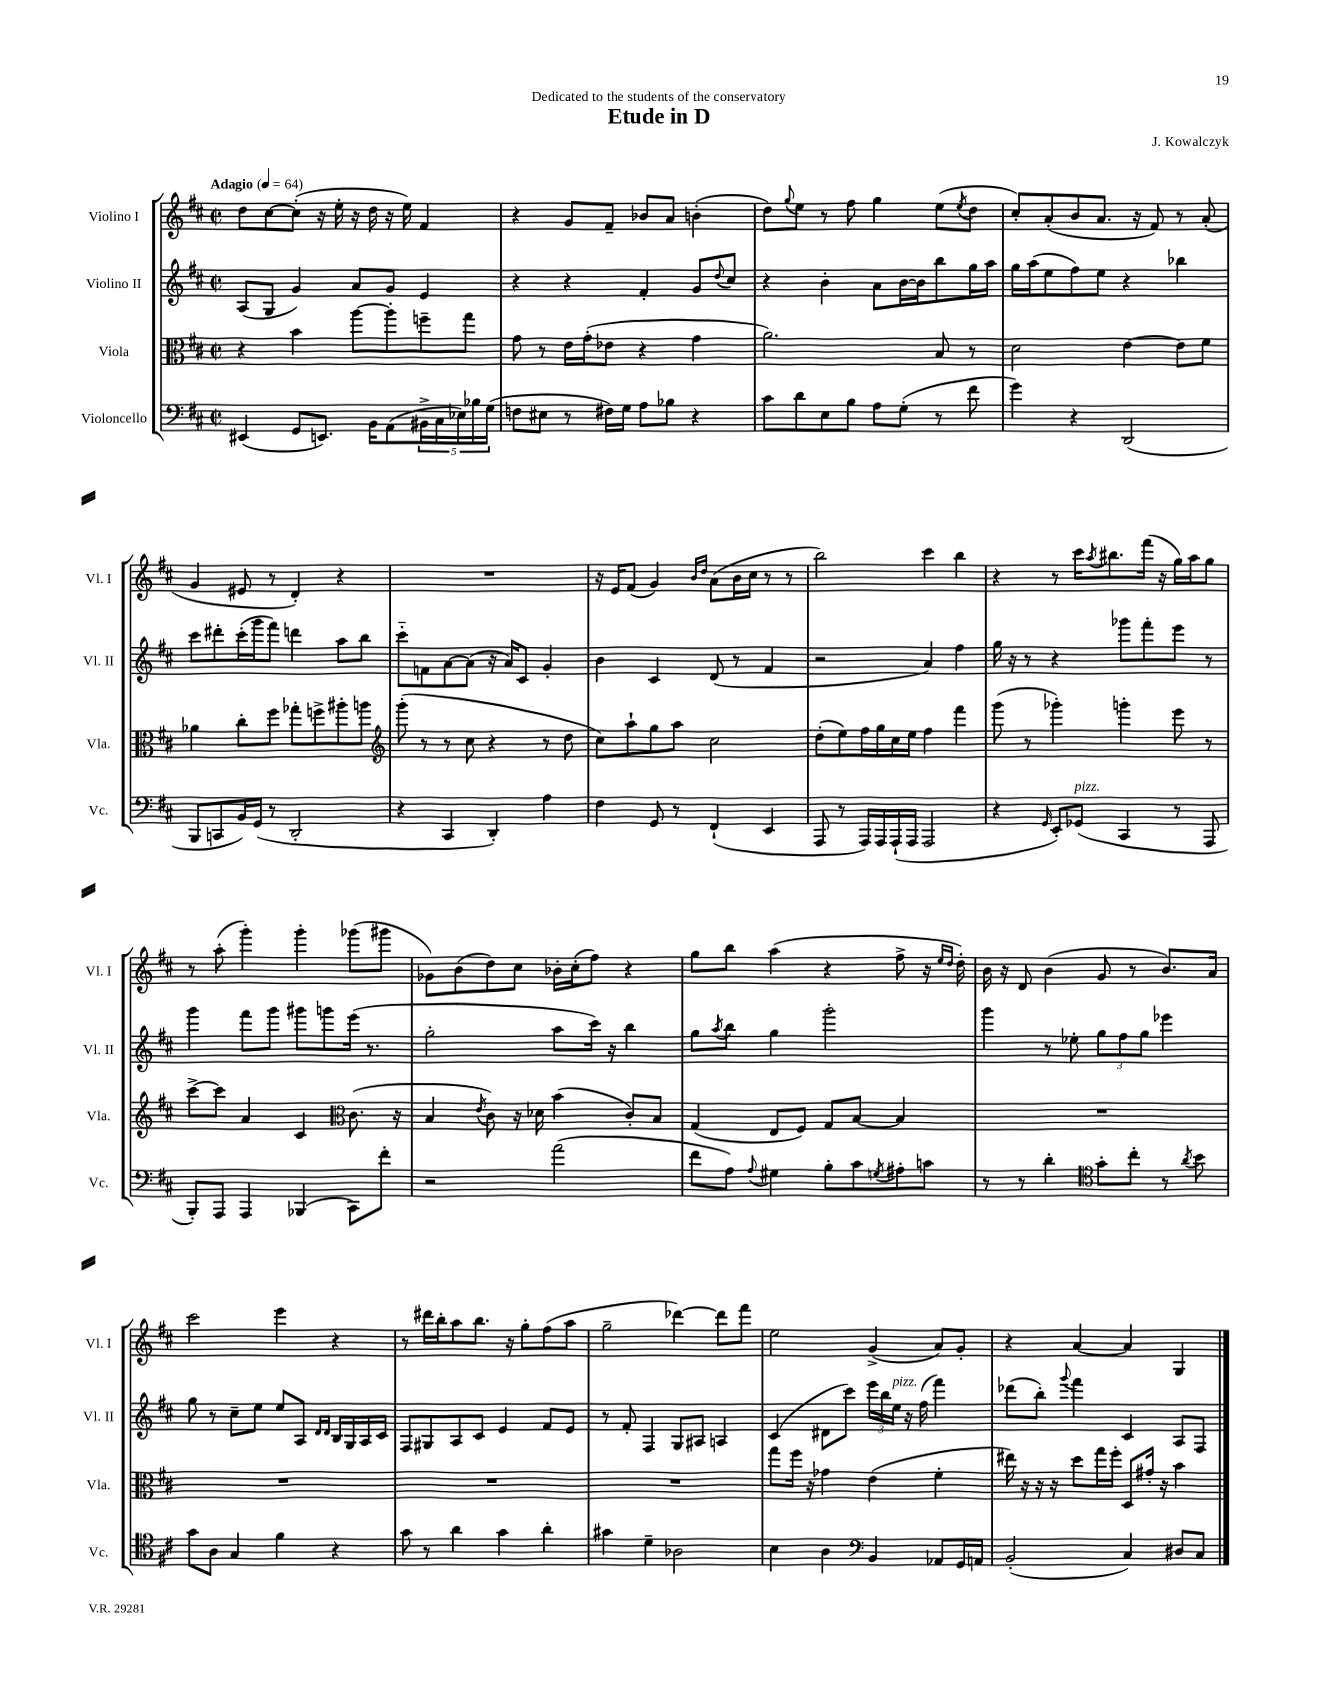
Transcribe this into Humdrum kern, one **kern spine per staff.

**kern	**kern	**kern	**kern
*staff4	*staff3	*staff2	*staff1
*clefF4	*clefC3	*clefG2	*clefG2
*k[f#c#]	*k[f#c#]	*k[f#c#]	*k[f#c#]
*M2/2	*M2/2	*M2/2	*M2/2
*met(c|)	*met(c|)	*met(c|)	*met(c|)
*MM64	*MM64	*MM64	*MM64
(4EE#	4r	(8A	8dd
.	.	8G	[8cc#
8GG	4b	4g)	(8cc#']
8.EE)	.	.	16r
.	.	.	16ee'
.	[8aa	8a	16r
16BB	.	.	16dd
(8AA	8aa']	8g	16r
.	.	.	16ee)
20BB#^	8ff~	4e	4f#
20C#	.	.	.
20E-)	.	.	.
.	8gg	.	.
20B-	.	.	.
(20G	.	.	.
=	=	=	=
8F	8g	4r	4r
8E#	8r	.	.
8r	16e	4r	8g
.	(16g'	.	.
16F#)	8e-	.	8f#~
16G	.	.	.
8A	4r	4f#'	8b-
8B-	.	.	8a
4r	4g	8g	(4b'
.	.	8qqdd	.
.	.	8cc#	.
=	=	=	=
8c#	2.a)	4r	8dd)
.	.	.	8qqgg
8d	.	.	8ee
8E	.	4b'	8r
8B	.	.	8ff#
8A	.	8a	4gg
(8G'	.	[16b	.
.	.	16b]	.
8r	8B	8bb	(8ee
.	.	.	8qee
8f#	8r	16gg	8dd
.	.	16aa	.
=	=	=	=
4g)	2d	16gg	8cc#')
.	.	(16aa	.
.	.	8ee	(8a'
4r	.	8ff#)	8b
.	.	8ee	8.a
(2DD	[4e	4r	.
.	.	.	16r
.	.	.	8f#)
.	8e]	4bb-	8r
.	8f#	.	(8a'
=	=	=	=
8BBB	4a-	8ccc#	4g
8CC	.	8ddd#'	.
16BB)	8cc#'	(16ccc#'	8e#
(16GG	.	16ggg	.
8r	8ff#	8fff#)	8r
2DD'	8gg-'	4ddd	4d')
.	8ff^	.	.
.	8aa#'	8aa	4r
.	8aa	8bb	.
=	=	=	=
*	*clefG2	*	*
4r	(8ggg'	8ccc#'~	1r
.	8r	8f	.
4CC#	8r	[8a	.
.	8cc#	(8a]	.
4DD')	4r	16r	.
.	.	16a)	.
.	.	8c#	.
4A	8r	4g'	.
.	8dd	.	.
=	=	=	=
4F#	8cc#)	4b	16r
.	.	.	16e
.	8aa`	.	(8f#
8GG	8gg	4c#	4g)
8r	8aa	.	.
.	.	.	16qqb
.	.	.	16qqdd
(4FF#`	2cc#	(8d	(8a
.	.	8r	16b
.	.	.	16cc#
4EE	.	4f#	8r
.	.	.	8r
=	=	=	=
8AAA	(8dd'	2r	2bb)
8r	8ee)	.	.
16AAA)	16ff#	.	.
16AAA	16gg	.	.
(16AAA`	16cc#	.	.
16AAA	16ee	.	.
2AAA	4ff#	4a)	4ccc#
.	4fff#	4ff#	4bb
=	=	=	=
4r	(8ggg	16gg	4r
.	.	16r	.
.	8r	8r	.
16qqGG	.	.	.
8EE')	4ggg-')	4r	8r
(8GG-	.	.	16ccc#
.	.	.	8qaa
.	.	.	8.bb#
4CC#	4ggg'	8ggg-	.
.	.	8fff#'	(16fff#
.	.	.	16r
8r	8eee	8eee	16gg)
.	.	.	16aa
8AAA	8r	8r	8gg
=	=	=	=
8BBB')	[8ccc#^	4ggg	8r
8AAA	8ccc#]	.	(8aa'
4AAA	4a	8fff#	4ggg')
.	.	8ggg	.
(4BBB-	4c#	8ggg#	4ggg'
.	.	8ggg	.
*	*clefC3	*	*
8CC#)	(8.c#	(16eee	(8ggg-
.	.	8.r	.
8f#'	.	.	8ggg#
.	16r	.	.
=	=	=	=
2r	4B	2gg'	8g-)
.	.	.	(8b
.	8qe	.	.
.	8c#)	.	8dd)
.	16r	.	8cc#
.	16d-	.	.
(2a	(4b	8aa	16b-'
.	.	.	(16cc#'
.	.	16ccc#)	8ff#)
.	.	16r	.
.	8c#')	4bb	4r
.	8B	.	.
=	=	=	=
8f#	(4G	8gg	8gg
.	.	8qaa	.
8A)	.	8bb	8bb
8qqA	.	.	.
4G#	8E	4gg	(4aa
.	8F#)	.	.
8B'	8G	2ggg'	4r
8c#	[8B	.	.
8qG	.	.	.
8A#'	4B]	.	8ff#^
8c	.	.	16r
.	.	.	16qqee
.	.	.	16qqdd
.	.	.	16dd')
=	=	=	=
8r	1r	4ggg	16b
.	.	.	16r
8r	.	.	8d
4d'	.	8r	(4b
.	.	8ee-'	.
*clefC4	*	*	*
8g'	.	12gg	8g
.	.	12ff#	.
8cc#'	.	.	8r
.	.	12gg	.
8r	.	4eee-	8.b)
8qa	.	.	.
8b	.	.	.
.	.	.	16a
=	=	=	=
8g	1r	8gg	2ccc#
8A	.	8r	.
4G	.	8cc#~	.
.	.	8ee	.
4f#	.	8ee	4eee
.	.	8A	.
.	.	16qqd	.
.	.	16qqd	.
4r	.	16B	4r
.	.	16G	.
.	.	16A	.
.	.	16c#	.
=	=	=	=
8g	1r	8F#	8r
8r	.	8G#	16ddd#
.	.	.	16bb'
4a	.	8A	8aa
.	.	8c#	8.bb
4g	.	4e	.
.	.	.	16r
.	.	.	8gg'
4a'	.	8f#	(8ff#
.	.	8e	8aa
=	=	=	=
4g#	1r	8r	2gg~
.	.	8f#'	.
4d~	.	4F#	.
2A-	.	8G	[4ddd-)
.	.	8A#	.
.	.	4A	8ddd-]
.	.	.	8fff#
=	=	=	=
4B	8gg	(4c#	2ee
.	16ff#	.	.
.	16r	.	.
4A	4g-	8d#	.
.	.	8ccc#)	.
*clefF4	*	*	*
4BB	(4e	24eee	(4g^
.	.	24bb	.
.	.	24ee	.
.	.	16r	.
.	.	(16ff#	.
8AA-	4f#'	4fff#)	8a)
16GG	.	.	8g'
16AA	.	.	.
=	=	=	=
(2BB'	16ee#)	(8ddd-	4r
.	16r	.	.
.	16r	8bb')	.
.	16r	.	.
.	.	8qqggg	.
.	8dd	4fff#	[4a
.	16gg	.	.
.	16ff#'	.	.
4C#)	8D	4c#	4a]
.	16g#'	.	.
.	16r	.	.
8D#	4b	8A	4G
8C#	.	8F#	.
==	==	==	==
*-	*-	*-	*-
